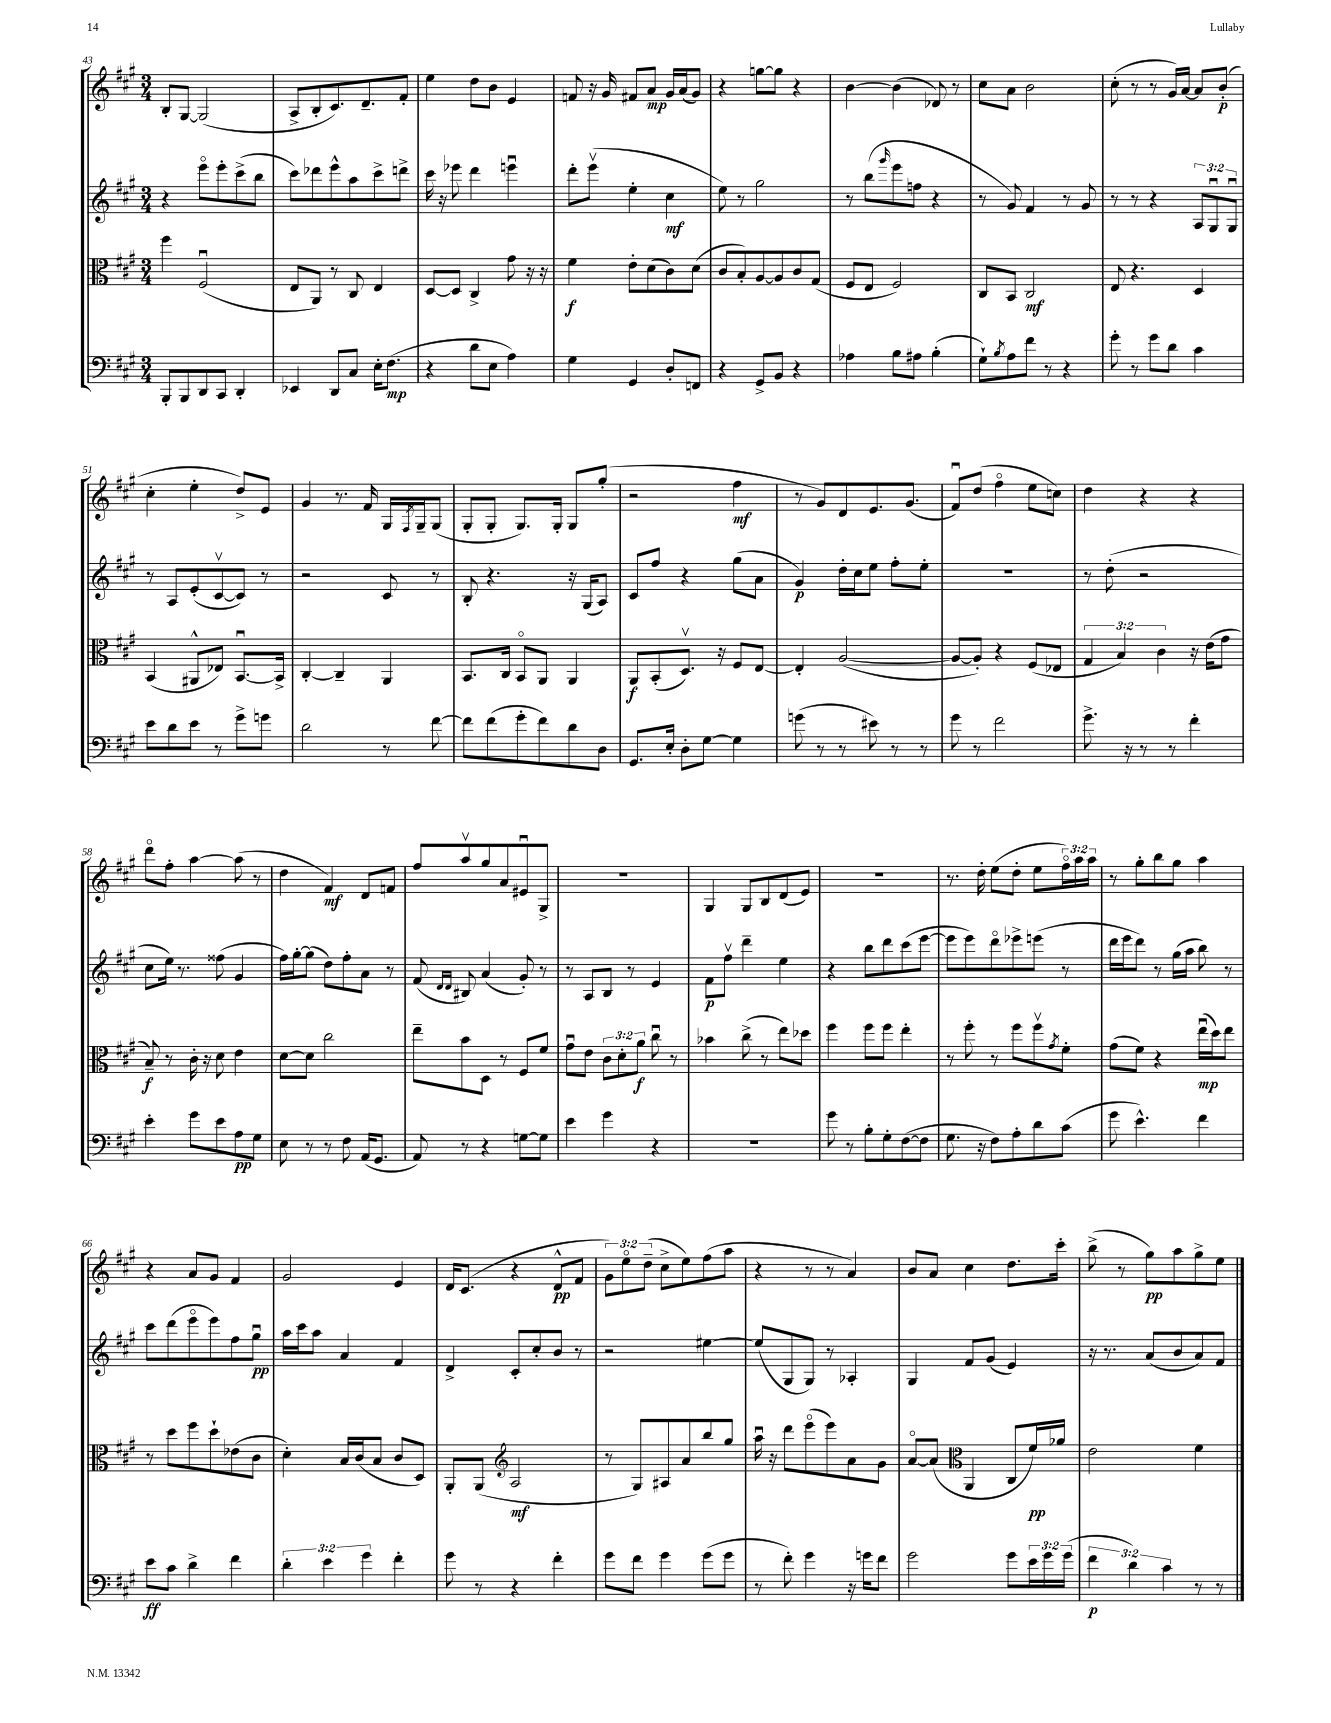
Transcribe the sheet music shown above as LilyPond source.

<<
\new StaffGroup <<
\new Staff = "s0" {
    \clef treble \key a \major \numericTimeSignature \time 3/4 \override Staff.TupletNumber.text = #tuplet-number::calc-fraction-text
    b8-. gis8~ gis2( |
    a8-> b8-. cis'8.) d'8.-- fis'8-. |
    e''4 d''8 b'8 e'4 |
    f'8 r16 gis'16 fis'8 a'8\mp gis'16 a'16( gis'8) |
    r4 g''8~ g''8 r4 |
    b'4~ b'4( des'8) r8 |
    cis''8 a'8 b'2 |
    cis''8-.( r8 r8 gis'16) a'16~ a'8 b'8-.\p( |
    cis''4-. e''4-. d''8->) e'8 |
    gis'4 r8. fis'16 gis16 \acciaccatura { fis8 } gis16-- gis8( |
    gis8-. gis8-. gis8.) gis16-. gis8 gis''8-.( |
    r2 fis''4\mf |
    r8 gis'8) d'8 e'8. gis'8.( |
    fis'8\downbow) d''8( fis''4\flageolet e''8 c''8) |
    d''4 r4 r4 |
    d'''8\flageolet fis''8-. a''4~ a''8( r8 |
    d''4 fis'4\mf) d'8 f'8 |
    fis''8 a''8\upbow gis''8 a'8 eis'8\downbow gis8-> |
    R2. |
    gis4 gis8 b8 d'8( e'8) |
    R2. |
    r8. d''16-. e''8( d''8-. e''8 \tuplet 3/2 { fis''16\flageolet) a''16 a''16 } |
    r8 gis''8-. b''8 gis''8 a''4 |
    r4 a'8 gis'8 fis'4 |
    gis'2 e'4 |
    d'16 cis'8.( r4 d'8-^\pp fis'8 |
    \tuplet 3/2 { gis'8) e''8\flageolet d''8--( } cis''8-> e''8) fis''8( a''8 |
    r4 r8 r8 a'4) |
    b'8 a'8 cis''4 d''8. cis'''16-. |
    b''8->( r8 gis''8\pp) a''8 gis''8-> e''8 \bar "|." |
}
\new Staff = "s1" {
    \clef treble \key a \major \numericTimeSignature \time 3/4 \override Staff.TupletNumber.text = #tuplet-number::calc-fraction-text
    r4 e'''8\flageolet e'''8-. cis'''8->( b''8 |
    cis'''8) des'''8 e'''8-^ a''8 cis'''8-> d'''8-> |
    cis'''16 r16 ees'''8 d'''4 e'''4\downbow |
    d'''8-. e'''8\upbow( e''4-. cis''4\mf |
    e''8) r8 gis''2 |
    r8 b''8( \grace { gis'''16 } e'''8 f''8 r4 |
    r8 gis'8) fis'4 r8 gis'8 |
    r8 r8 r4 \tuplet 3/2 { a8 gis8\downbow gis8\downbow } |
    r8 a8 e'8-.( cis'8~\upbow cis'8) r8 |
    r2 cis'8 r8 |
    b8-. r4. r16 gis16( a8) |
    cis'8 fis''8 r4 gis''8( a'8 |
    gis'4\p) d''16-. cis''16 e''8 fis''8-. e''8-. |
    R2. |
    r8 d''8-.( r2 |
    cis''8 e''16) r8. fisis''8( gis'4 |
    fis''16) gis''16~-. gis''8( d''8) fis''8-. a'8 r8 |
    fis'8( \grace { d'16 d'16 } bis8) a'4( gis'8-.) r8 |
    r8 a8 b8 r8 e'4 |
    fis'8\p fis''8\upbow d'''4-- e''4 |
    r4 b''8 d'''8 cis'''8( e'''8~ |
    e'''8 e'''8) d'''8\flageolet ees'''8-> e'''8( r8 |
    d'''16 e'''16 d'''8) r8 gis''16( a''16 b''8) r8 |
    cis'''8 d'''8( e'''8\flageolet e'''8) fis''8 gis''8\downbow\pp |
    a''16 cis'''16 a''8 a'4 fis'4 |
    d'4-> cis'8-. cis''8-. b'8 r8 |
    r2 eis''4~ |
    eis''8( gis8 gis8) r8 aes4-. |
    gis4 fis'8 gis'8( e'4) |
    r16 r8. a'8( b'8 a'8) fis'8 \bar "|." |
}
\new Staff = "s2" {
    \clef alto \key a \major \numericTimeSignature \time 3/4 \override Staff.TupletNumber.text = #tuplet-number::calc-fraction-text
    fis''4 fis2\downbow( |
    e8 a,8) r8 cis8 e4 |
    d8~ d8 cis4-> gis'8 r16 r16 |
    fis'4\f e'8-. d'8( cis'8) d'8( |
    cis'8 b8-.) a8~ a8 cis'8 gis8( |
    fis8 e8 fis2) |
    cis8 b,8 cis2\mf |
    e8 r4. d4 |
    b,4( ais,8-^ ees8) b,8.~\downbow b,16-> |
    cis4~-. cis4-- a,4 |
    b,8. cis16 b,8\flageolet a,8 a,4 |
    a,8\f b,8-.( d8.\upbow) r16 fis8 e8~ |
    e4-. a2~( |
    a8~ a8-.) r4 fis8( ees8 |
    \tuplet 3/2 { gis4 b4) cis'4 } r16 e'16( gis'8 |
    b8--\f) r8 cis'16-. r16 d'8 e'4 |
    d'8~ d'8 cis''2 |
    e''8-- b'8 d8 r8 fis8 fis'8 |
    gis'8\downbow e'8 \tuplet 3/2 { cis'8 d'8-. a'8\f } cis''8\downbow r8 |
    bes'4 cis''8->( r8 e''8) des''8 |
    fis''4 fis''8 fis''8 e''4-. |
    r8 fis''8-. r8 fis''8 fis''8\upbow \acciaccatura { gis'8 } fis'8-. |
    gis'8( fis'8) r4 e''16\downbow\mp( d''16) e''8 |
    r8 d''8 fis''8 d''8-! ees'8( cis'8 |
    d'4-.) b16 cis'16( b8 cis'8 d8) |
    a,8-. a,8( \clef treble a2\mf |
    r8 gis8) ais8 a'8 b''8 gis''8 |
    a''16\downbow r16 d'''8 e'''8\flageolet( e'''8) a'8 gis'8 |
    a'8~\flageolet a'8( \clef alto a,4 cis8 fis'16\pp) aes'16 |
    e'2 fis'4 \bar "|." |
}
\new Staff = "s3" {
    \clef bass \key a \major \numericTimeSignature \time 3/4 \override Staff.TupletNumber.text = #tuplet-number::calc-fraction-text
    b,,8-. b,,8 d,8 cis,8 d,4-. |
    ees,4 d,8 cis8 e16-. fis8.\mp( |
    r4 d'8 e8 a4) |
    gis4 gis,4 d8-. f,8 |
    r4 gis,8-> b,8 r4 |
    aes4 b8 ais8 b4-.( |
    gis8-!) \acciaccatura { b8 } a8 fis'8 r8 r4 |
    gis'8-. r8 gis'8 d'8 cis'4 |
    e'8 d'8 e'8 r8 gis'8-> g'8 |
    d'2 r8 fis'8~ |
    fis'8 fis'8( gis'8-. fis'8) d'8 d8 |
    gis,8. e16-. d8-. gis8~ gis4 |
    g'8( r8 r8 eis'8) r8 r8 |
    gis'8 r8 fis'2 |
    gis'8.-> r16 r8 r8 fis'4-. |
    e'4-. gis'8 e'8 a8\pp gis8 |
    e8 r8 r8 fis8 a,16( gis,8. |
    a,8) r8 r4 g8~ g8 |
    e'4 gis'4 r4 |
    R2. |
    gis'8 r8 b8-. gis8-. fis8~( fis8 |
    gis8. r16 fis8) a8-. d'8 cis'8( |
    gis'8 e'4.-^) fis'4 |
    e'8\ff cis'8 d'4-> fis'4 |
    \tuplet 3/2 { d'4-. e'4 gis'4 } fis'4-. |
    gis'8 r8 r4 fis'4-. |
    gis'8 fis'8 gis'4 gis'8( gis'8 |
    r8 fis'8-.) gis'4 r16 g'16 fis'8 |
    gis'2 gis'8 \tuplet 3/2 { e'16 gis'16 gis'16( } |
    \tuplet 3/2 { fis'4\p d'4) cis'4 } r8 r8 \bar "|." |
}
>>
>>
\layout { \context { \Score currentBarNumber = #43 } }
